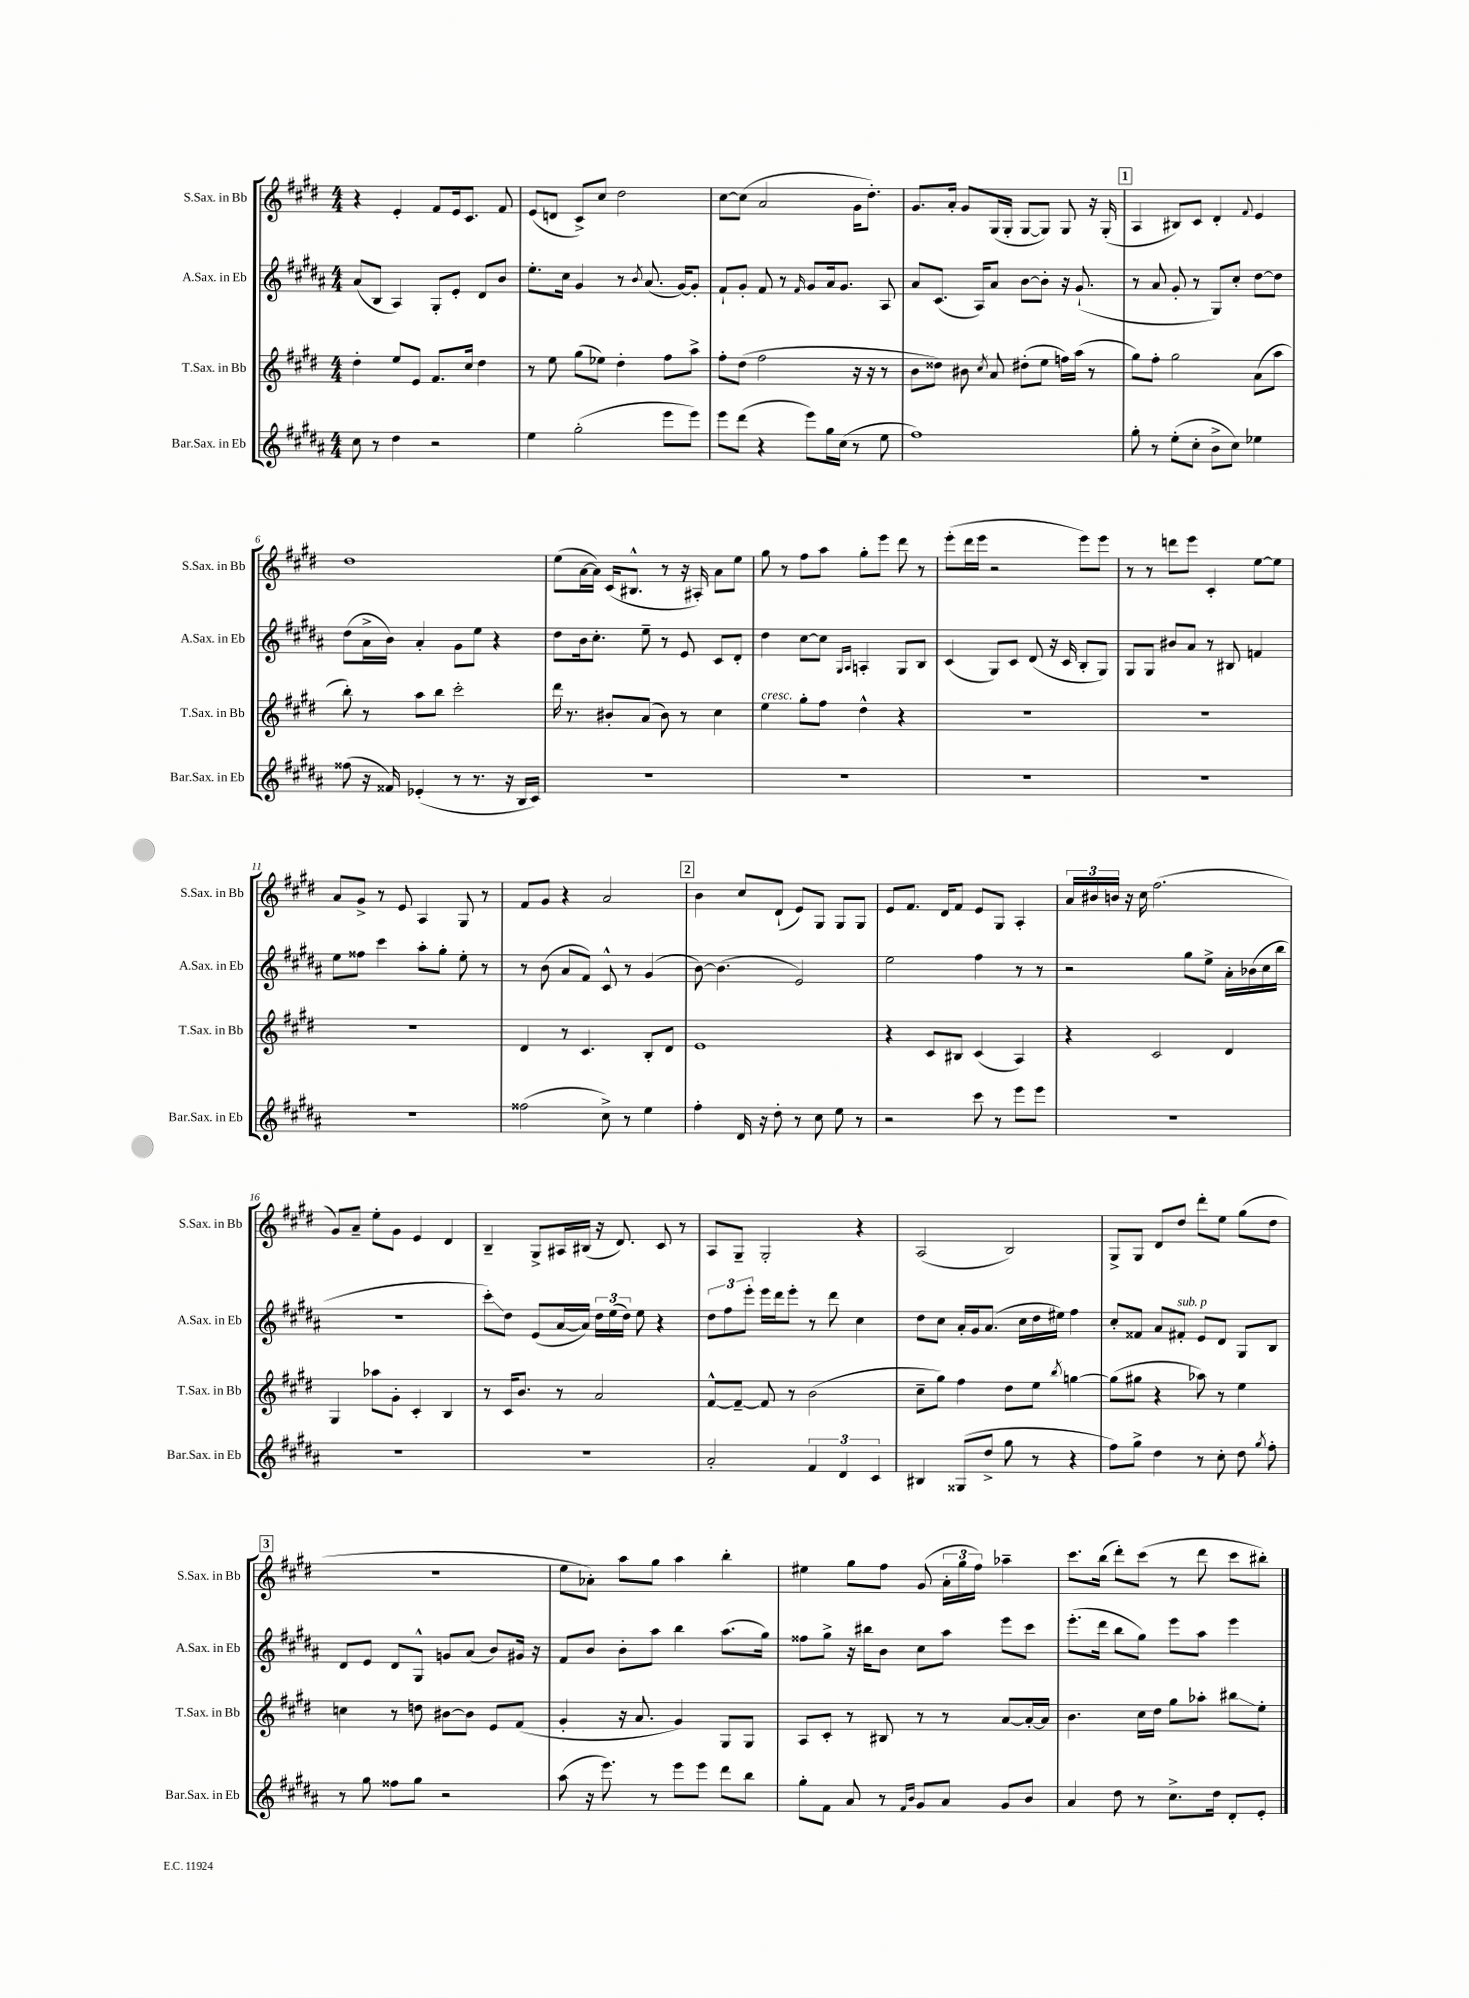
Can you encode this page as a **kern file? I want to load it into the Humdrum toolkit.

**kern	**kern	**kern	**kern
*staff4	*staff3	*staff2	*staff1
*clefG2	*clefG2	*clefG2	*clefG2
*k[f#c#g#d#a#]	*k[f#c#g#d#]	*k[f#c#g#d#a#]	*k[f#c#g#d#]
*M4/4	*M4/4	*M4/4	*M4/4
8cc#	4dd#'	(8a#	4r
8r	.	8B	.
4dd#	8ee	4A#)	4e'
.	8e	.	.
2r	8.f#	8G#'	8f#
.	.	8e'	16e
.	16cc#	.	8.c#
.	4dd#	8d#	.
.	.	8b	8f#
=	=	=	=
4ee	8r	8.ee'	(8e
.	8ee	.	8d
.	.	16cc#	.
(2gg#'	(8gg#	4g#	8c#^)
.	8ee-)	.	8cc#
.	4dd#'	8r	2dd#
.	.	8qb	.
.	.	(8.a#	.
8eee	8ff#	.	.
.	.	[16g#)	.
8eee)	8aa^	8g#']	.
=	=	=	=
8eee	8ff#'	8f#`	[8cc#
(8ddd#	(8dd#	8g#'	(8cc#]
4r	2ff#	8f#	2a
.	.	8r	.
.	.	16qqf#	.
8eee)	.	8g#	.
16gg#	.	16a#	.
(16cc#	.	8.g#	.
8r	16r	.	16g#
.	16r	.	8.dd#')
8ee	8r	8A#	.
=	=	=	=
1ff#)	8b	8a#	8.g#
.	8dd##)	(8.c#	.
.	.	.	16a'
.	8b#	.	8g#
.	.	16A#)	.
.	8qcc#	.	.
.	8a	8a#	(16G#
.	.	.	16G#'
.	(8dd#'	[8b	[8G#
.	8ee	8b']	8G#])
.	16ff)	16r	8G#
.	(16aa	(8.g#`	.
.	8r	.	16r
.	.	.	(16G#'
=	=	=	=
8gg#'	8gg#)	8r	4A
8r	8ff#'	8a#	.
(8ee'	2gg#	8g#'	8B#)
8cc#'	.	8r	8c#
8b^	.	8G#)	4d#'
8cc#)	.	8cc#'	.
.	.	.	8qqf#
4ee-	(8a	[8dd#	4e
.	8aa	8dd#]	.
=	=	=	=
(8ff##	8bb')	(8dd#	1dd#
16r	8r	16a#^	.
16f##)	.	16b)	.
(4e-'	8aa	4a#'	.
.	8bb	.	.
8r	2ccc#'	8g#	.
8.r	.	8ee	.
.	.	4r	.
16r	.	.	.
16B	.	.	.
16c#)	.	.	.
=	=	=	=
1r	16ddd#	8dd#	(8ee
.	8.r	.	.
.	.	16b	[16a
.	.	8.cc#'	16a])
.	8b#'	.	(16c#
.	.	.	8.B#^^
.	(8a	8ee~	.
.	8b#)	8r	8r
.	8r	8e	16r
.	.	.	16A#')
.	4cc#	8c#	8a
.	.	8d#'	8ee
=	=	=	=
1r	4ee	4dd#	8gg#
.	.	.	8r
.	8gg#'	[8cc#	8ff#
.	8ff#	8cc#]	8aa
.	.	16qqG#	.
.	.	16qqA#	.
.	4dd#^^	4A'	8gg#'
.	.	.	8eee
.	4r	8G#	8ddd#
.	.	8B	8r
=	=	=	=
1r	1r	(4c#	(8eee'
.	.	.	16ddd#
.	.	.	16eee
.	.	8G#)	2r
.	.	8c#	.
.	.	(8d#	.
.	.	16r	.
.	.	16c#	.
.	.	8B'	8eee)
.	.	8G#)	8eee
=	=	=	=
1r	1r	8G#	8r
.	.	8G#	8r
.	.	8b#	8ddd
.	.	8a#	8eee
.	.	8r	4c#'
.	.	8B#	.
.	.	4f	[8ee
.	.	.	8ee]
=	=	=	=
1r	1r	8ee	8a
.	.	8ff##	8g#^
.	.	4ccc#	8r
.	.	.	8e
.	.	8aa#'	4A
.	.	8gg#'	.
.	.	8ee'	8G#
.	.	8r	8r
=	=	=	=
(2ff##	4d#	8r	8f#
.	.	(8b	8g#
.	8r	8a#	4r
.	4.c#	8f#)	.
8cc#^)	.	8c#^^	2a
8r	.	8r	.
4ee	8B'	(4g#	.
.	8d#	.	.
=	=	=	=
4ff#'	1e	[8b)	4b
.	.	(4.b]	.
16d#	.	.	8cc#
16r	.	.	.
8dd#'	.	.	(8d#`
8r	.	2e)	8e)
8cc#	.	.	8G#
8ee	.	.	8G#
8r	.	.	8G#
=	=	=	=
2r	4r	2ee	8e
.	.	.	8.f#
.	8c#	.	.
.	.	.	16d#
.	8B#	.	8f#
8ccc#	(4c#	4ff#	8e
8r	.	.	8G#
8eee	4A)	8r	4A'
8eee	.	8r	.
=	=	=	=
1r	4r	2r	24a
.	.	.	24b#
.	.	.	24b
.	.	.	16r
.	.	.	16cc#
.	2c#	.	(2.ff#
.	.	8gg#	.
.	.	8ee^	.
.	4d#	16a#'	.
.	.	(16b-	.
.	.	16cc#	.
.	.	16bb	.
=	=	=	=
1r	4G#	1r	8g#)
.	.	.	8a~
.	8aa-	.	8ee'
.	8g#'	.	8g#
.	4c#'	.	4e
.	4B	.	4d#
=	=	=	=
1r	8r	8ccc#')	4B~
.	16c#	8dd#	.
.	8.b	.	.
.	.	(8e	8G#^
.	8r	[16a#	16A#
.	.	16a#])	(16B#
.	2a	24dd#	16r
.	.	(24ee	.
.	.	.	8.d#)
.	.	24dd#)	.
.	.	8ee	.
.	.	4r	8c#
.	.	.	8r
=	=	=	=
2a#'	[8f#^^	12dd#	8A
.	.	12ff#	.
.	8f#~_	.	8G#~
.	.	12eee'	.
.	8f#]	16eee	2G#'
.	.	16ddd#	.
.	8r	8eee'	.
6f#	(2b	8r	.
.	.	8ddd#	.
6d#	.	.	.
.	.	4cc#	4r
6c#	.	.	.
=	=	=	=
4B#	8cc#~	8dd#	(2A
.	8gg#)	8cc#	.
(8G##	4ff#	16a#'	.
.	.	16g#	.
8dd#^	.	(8.a#	.
8gg#	8dd#	.	2B)
.	.	16cc#	.
8r	8ee	16dd#	.
.	.	16ee#)	.
.	8qbb	.	.
4r	[4gg	4ff#	.
=	=	=	=
8ff#)	(8gg]	8cc#'	8G#^
8gg#^	8gg#	8f##	8G#
4dd#	4r	8a#	8d#
.	.	8f#'	8dd#
8r	8aa-)	8e	8ddd#'
8cc#'	8r	8d#	8ee
8dd#	4ee	8G#	(8gg#
8qgg#	.	.	.
8ff#'	.	8B	8dd#
=	=	=	=
8r	4cc	8d#	1r
8gg#	.	8e	.
8ff##	8r	8d#	.
8gg#	8dd	8G#^^	.
2r	[8b#	8g	.
.	8b#]	(8a#	.
.	8e	8b)	.
.	(8f#	16g#	.
.	.	16r	.
=	=	=	=
(8aa#	4g#'	8f#	8ee
16r	.	8b	8a-')
8.eee)	.	.	.
.	16r	8b'	8aa
.	8.a	.	.
8r	.	8aa#	8gg#
8eee	4g#)	4bb	4aa
8eee	.	.	.
8ddd#	8G#	(8.aa#	4bb'
8bb	8G#	.	.
.	.	16gg#)	.
=	=	=	=
8gg#'	8A	8ff##	4ee#
8f#	8c#'	8gg#^	.
8a#	8r	16r	8gg#
.	.	16bb#	.
8r	8B#	8b	8ff#
16qqf#	.	.	.
16qqb	.	.	.
8g#	8r	8cc#	(8g#
8a#	8r	8aa#	24a'
.	.	.	24gg#
.	.	.	24ff#)
8g#	[8a	8eee	4aa-~
8b	16a'_	8ccc#	.
.	16a]	.	.
=	=	=	=
4a#	4.b	(8.eee'	8.ccc#
.	.	16ddd#	(16bb
8dd#	.	8bb	8ddd#')
8r	16cc#	8gg#)	(8ccc#
.	16dd#	.	.
8.cc#^	8gg#	8eee	8r
.	8aa-'	8aa#	8ddd#
16dd#	.	.	.
8d#'	8bb#	4eee	8ccc#
8e'	8ee'	.	8bb#')
==	==	==	==
*-	*-	*-	*-
